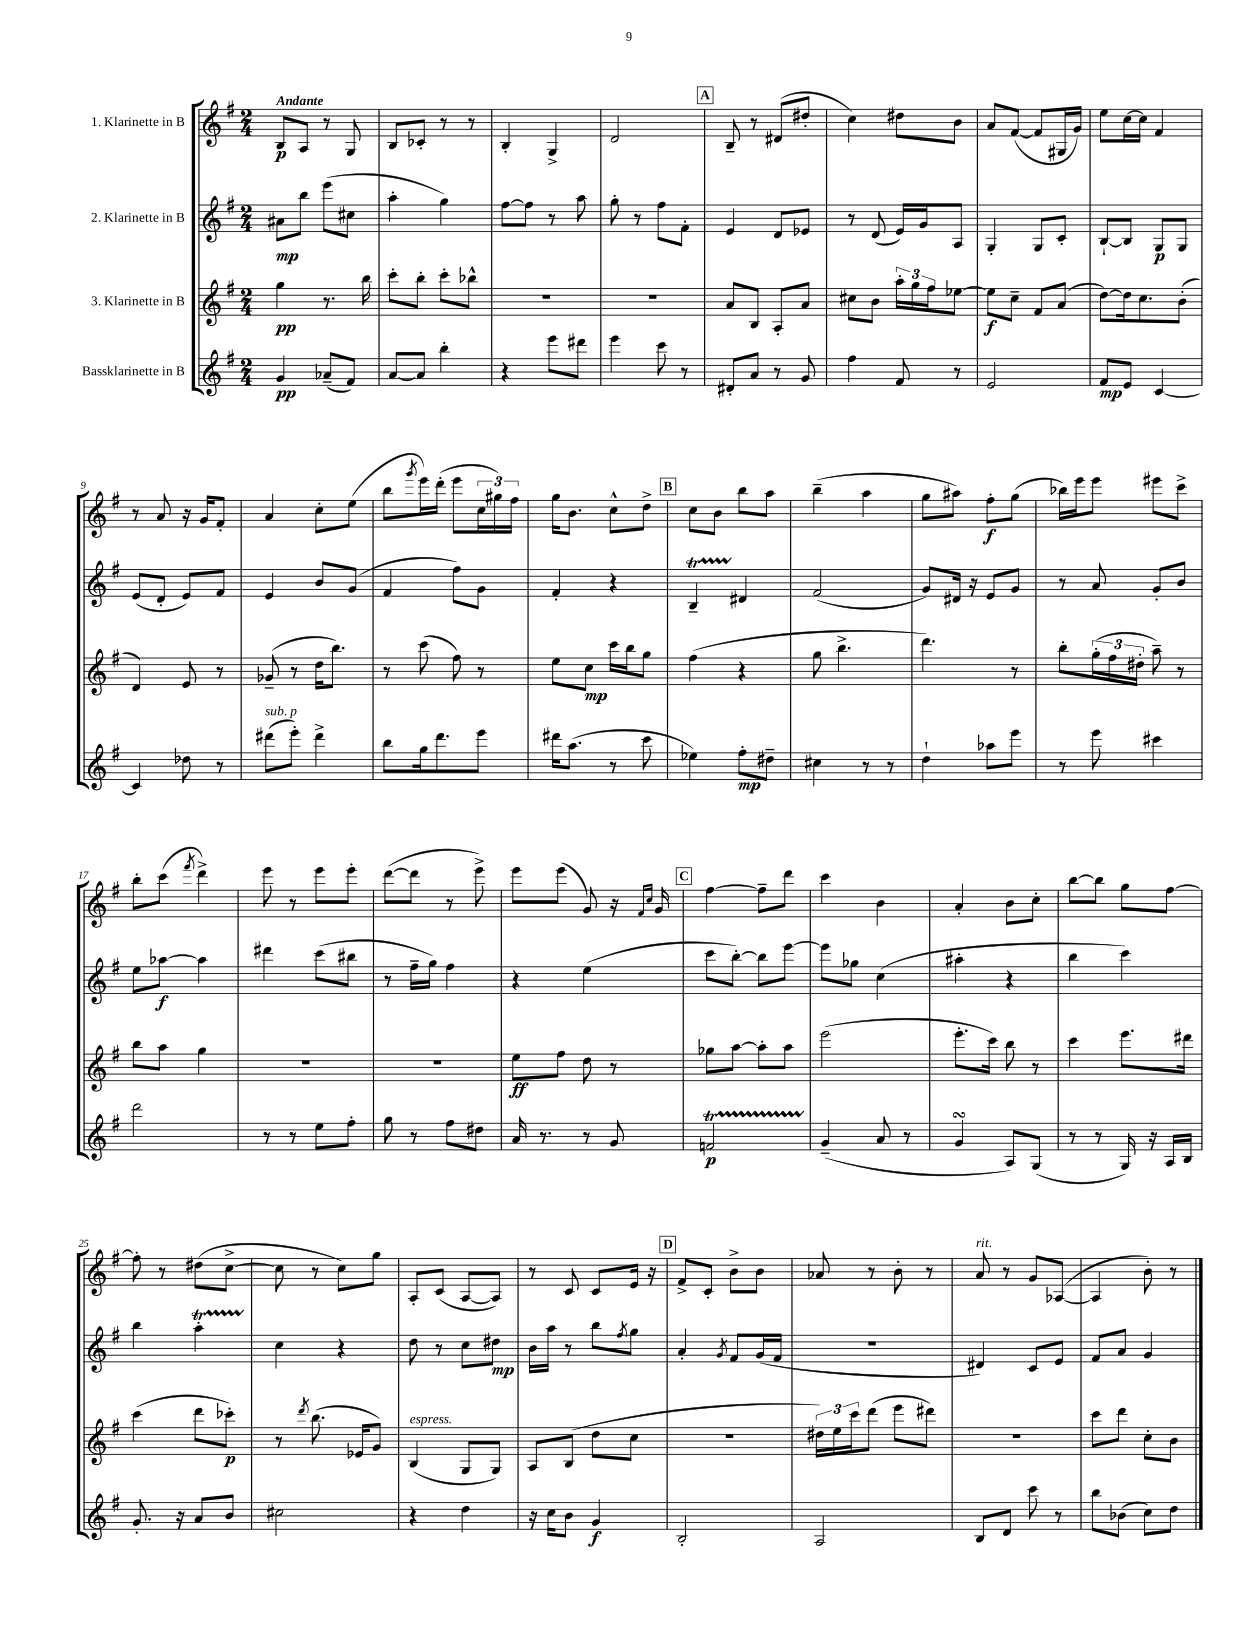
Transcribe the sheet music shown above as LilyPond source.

<<
\new StaffGroup <<
\new Staff = "s0" \with { instrumentName = "1. Klarinette in B" } {
    \clef treble \key g \major \numericTimeSignature \time 2/4 \tempo "Andante"
    b8\p a8 r8 g8 |
    b8 ces'8-. r8 r8 |
    b4-. g4-> |
    d'2 |
    \mark \markup { \box "A" } b8-- r8 dis'8( dis''8-. |
    c''4) dis''8 b'8 |
    a'8 fis'8~( fis'8 gis16 g'16) |
    e''8 c''16~ c''16 fis'4 |
    r8 a'8 r16 g'16 fis'8-. |
    a'4 c''8-. e''8( |
    b''8 \acciaccatura { g'''8 } e'''16) d'''16-.( e'''8 \tuplet 3/2 { c''16 gis''16) fis''16 } |
    g''16 b'8. c''8-^ d''8-> |
    \mark \markup { \box "B" } c''8 b'8 b''8 a''8 |
    b''4--( a''4 |
    g''8 ais''8) fis''8-.\f g''8( |
    bes''16) e'''16 e'''8 eis'''8 c'''8-> |
    b''8-. c'''8( \acciaccatura { fis'''8 } d'''4->) |
    e'''8 r8 e'''8 e'''8-. |
    d'''8~( d'''8 r8 e'''8->) |
    e'''8 e'''8( g'8) r16 \grace { fis'16 c''16 } g'16 |
    \mark \markup { \box "C" } fis''4~ fis''8-- d'''8 |
    c'''4 b'4 |
    a'4-. b'8 c''8-. |
    b''8~ b''8 g''8 fis''8~ |
    fis''8-. r8 dis''8( c''8~-> |
    c''8 r8 c''8) g''8 |
    a8-. c'8( a8~ a8) |
    r8 c'8 c'8 e'16 r16 |
    \mark \markup { \box "D" } fis'8-> c'8-. b'8-> b'8 |
    aes'8 r8 b'8-. r8 |
    a'8^\markup { \italic "rit." } r8 g'8 aes8~( |
    aes4 b'8-.) r8 \bar "|." |
}
\new Staff = "s1" \with { instrumentName = "2. Klarinette in B" } {
    \clef treble \key g \major \numericTimeSignature \time 2/4
    ais'8\mp b''8 e'''8( cis''8 |
    a''4-. g''4) |
    fis''8~ fis''8 r8 a''8 |
    g''8-. r8 fis''8 fis'8-. |
    \mark \markup { \box "A" } e'4 d'8 ees'8 |
    r8 d'8( e'16) g'16 a8 |
    g4-. g8 c'8-. |
    b8~-! b8 g8\p g8 |
    e'8( d'8-. e'8) fis'8 |
    e'4 b'8 g'8( |
    fis'4 fis''8) g'8 |
    fis'4-. r4 |
    \mark \markup { \box "B" } b4--\startTrillSpan dis'4\stopTrillSpan |
    fis'2( |
    g'8) dis'16 r16 e'8 g'8 |
    r8 a'8 g'8-. b'8 |
    e''8 aes''8~\f aes''4 |
    dis'''4 c'''8( bis''8 |
    r8 fis''16-- g''16) fis''4 |
    r4 e''4( |
    \mark \markup { \box "C" } c'''8 b''8~-.) b''8 e'''8~ |
    e'''8 ges''8 c''4( |
    ais''4-. r4 |
    b''4 c'''4) |
    b''4 a''4-.\startTrillSpan |
    c''4\stopTrillSpan r4 |
    d''8 r8 c''8 dis''8\mp |
    b'16 a''16 r8 b''8 \acciaccatura { fis''8 } g''8 |
    \mark \markup { \box "D" } a'4-. \acciaccatura { g'8 } fis'8 g'16( fis'16 |
    r2 |
    dis'4) c'8 e'8 |
    fis'8 a'8 g'4 \bar "|." |
}
\new Staff = "s2" \with { instrumentName = "3. Klarinette in B" } {
    \clef treble \key g \major \numericTimeSignature \time 2/4
    g''4\pp r8. b''16 |
    c'''8-. b''8-. c'''8-. bes''8-^ |
    R2 |
    R2 |
    \mark \markup { \box "A" } a'8 b8 a8-. a'8 |
    cis''8 b'8 \tuplet 3/2 { a''16-. g''16 fis''16 } ees''8~ |
    ees''8\f c''8-- fis'8 a'8( |
    d''8~) d''16 c''8. b'8-.( |
    d'4) e'8 r8 |
    ges'8--( r8 d''16 b''8.) |
    r8 c'''8( fis''8) r8 |
    e''8 c''8\mp c'''16 b''16 g''8 |
    \mark \markup { \box "B" } fis''4( r4 |
    g''8 b''4.-> |
    d'''4.) r8 |
    b''8-. \tuplet 3/2 { g''16-.( fis''16 dis''16-. } a''8--) r8 |
    b''8 a''8 g''4 |
    R2 |
    R2 |
    e''8\ff fis''8 d''8 r8 |
    \mark \markup { \box "C" } ges''8 a''8~ a''8-. a''8 |
    e'''2( |
    e'''8.-. c'''16) b''8 r8 |
    c'''4 e'''8. dis'''16 |
    c'''4( d'''8 ces'''8-.\p) |
    r8 \acciaccatura { d'''8 } b''8.( ees'16 g'8) |
    b4^\markup { \italic "espress." }( g8 g8) |
    a8 b8( d''8 c''8 |
    \mark \markup { \box "D" } R2 |
    \tuplet 3/2 { dis''16) e''16 c'''16 } d'''8( e'''8 dis'''8) |
    R2 |
    c'''8 d'''8 c''8-. b'8 \bar "|." |
}
\new Staff = "s3" \with { instrumentName = "Bassklarinette in B" } {
    \clef treble \key g \major \numericTimeSignature \time 2/4
    g'4\pp aes'8--( fis'8) |
    a'8~ a'8 b''4-. |
    r4 e'''8 dis'''8 |
    e'''4 c'''8 r8 |
    \mark \markup { \box "A" } dis'8-. a'8 r8 g'8 |
    fis''4 fis'8 r8 |
    e'2 |
    fis'8\mp e'8 c'4~ |
    c'4 des''8 r8 |
    dis'''8^\markup { \italic "sub. p" }( e'''8-.) dis'''4-> |
    b''8 g''16 d'''8. e'''8 |
    dis'''16 a''8.( r8 c'''8 |
    \mark \markup { \box "B" } ees''4) fis''8-.\mp dis''8-- |
    cis''4 r8 r8 |
    d''4-! aes''8 e'''8 |
    r8 e'''8 cis'''4 |
    d'''2 |
    r8 r8 e''8 fis''8-. |
    g''8 r8 fis''8 dis''8 |
    a'16 r8. r8 g'8 |
    \mark \markup { \box "C" } f'2\startTrillSpan\p |
    g'4--\stopTrillSpan( a'8 r8 |
    g'4\turn a8) g8( |
    r8 r8 g16) r16 a16 b16 |
    g'8.-. r16 a'8 b'8 |
    cis''2 |
    r4 d''4 |
    r16 c''16 b'8 g'4\f |
    \mark \markup { \box "D" } b2-. |
    a2 |
    b8 d'8 c'''8 r8 |
    b''8 bes'8( c''8) d''8 \bar "|." |
}
>>
>>
